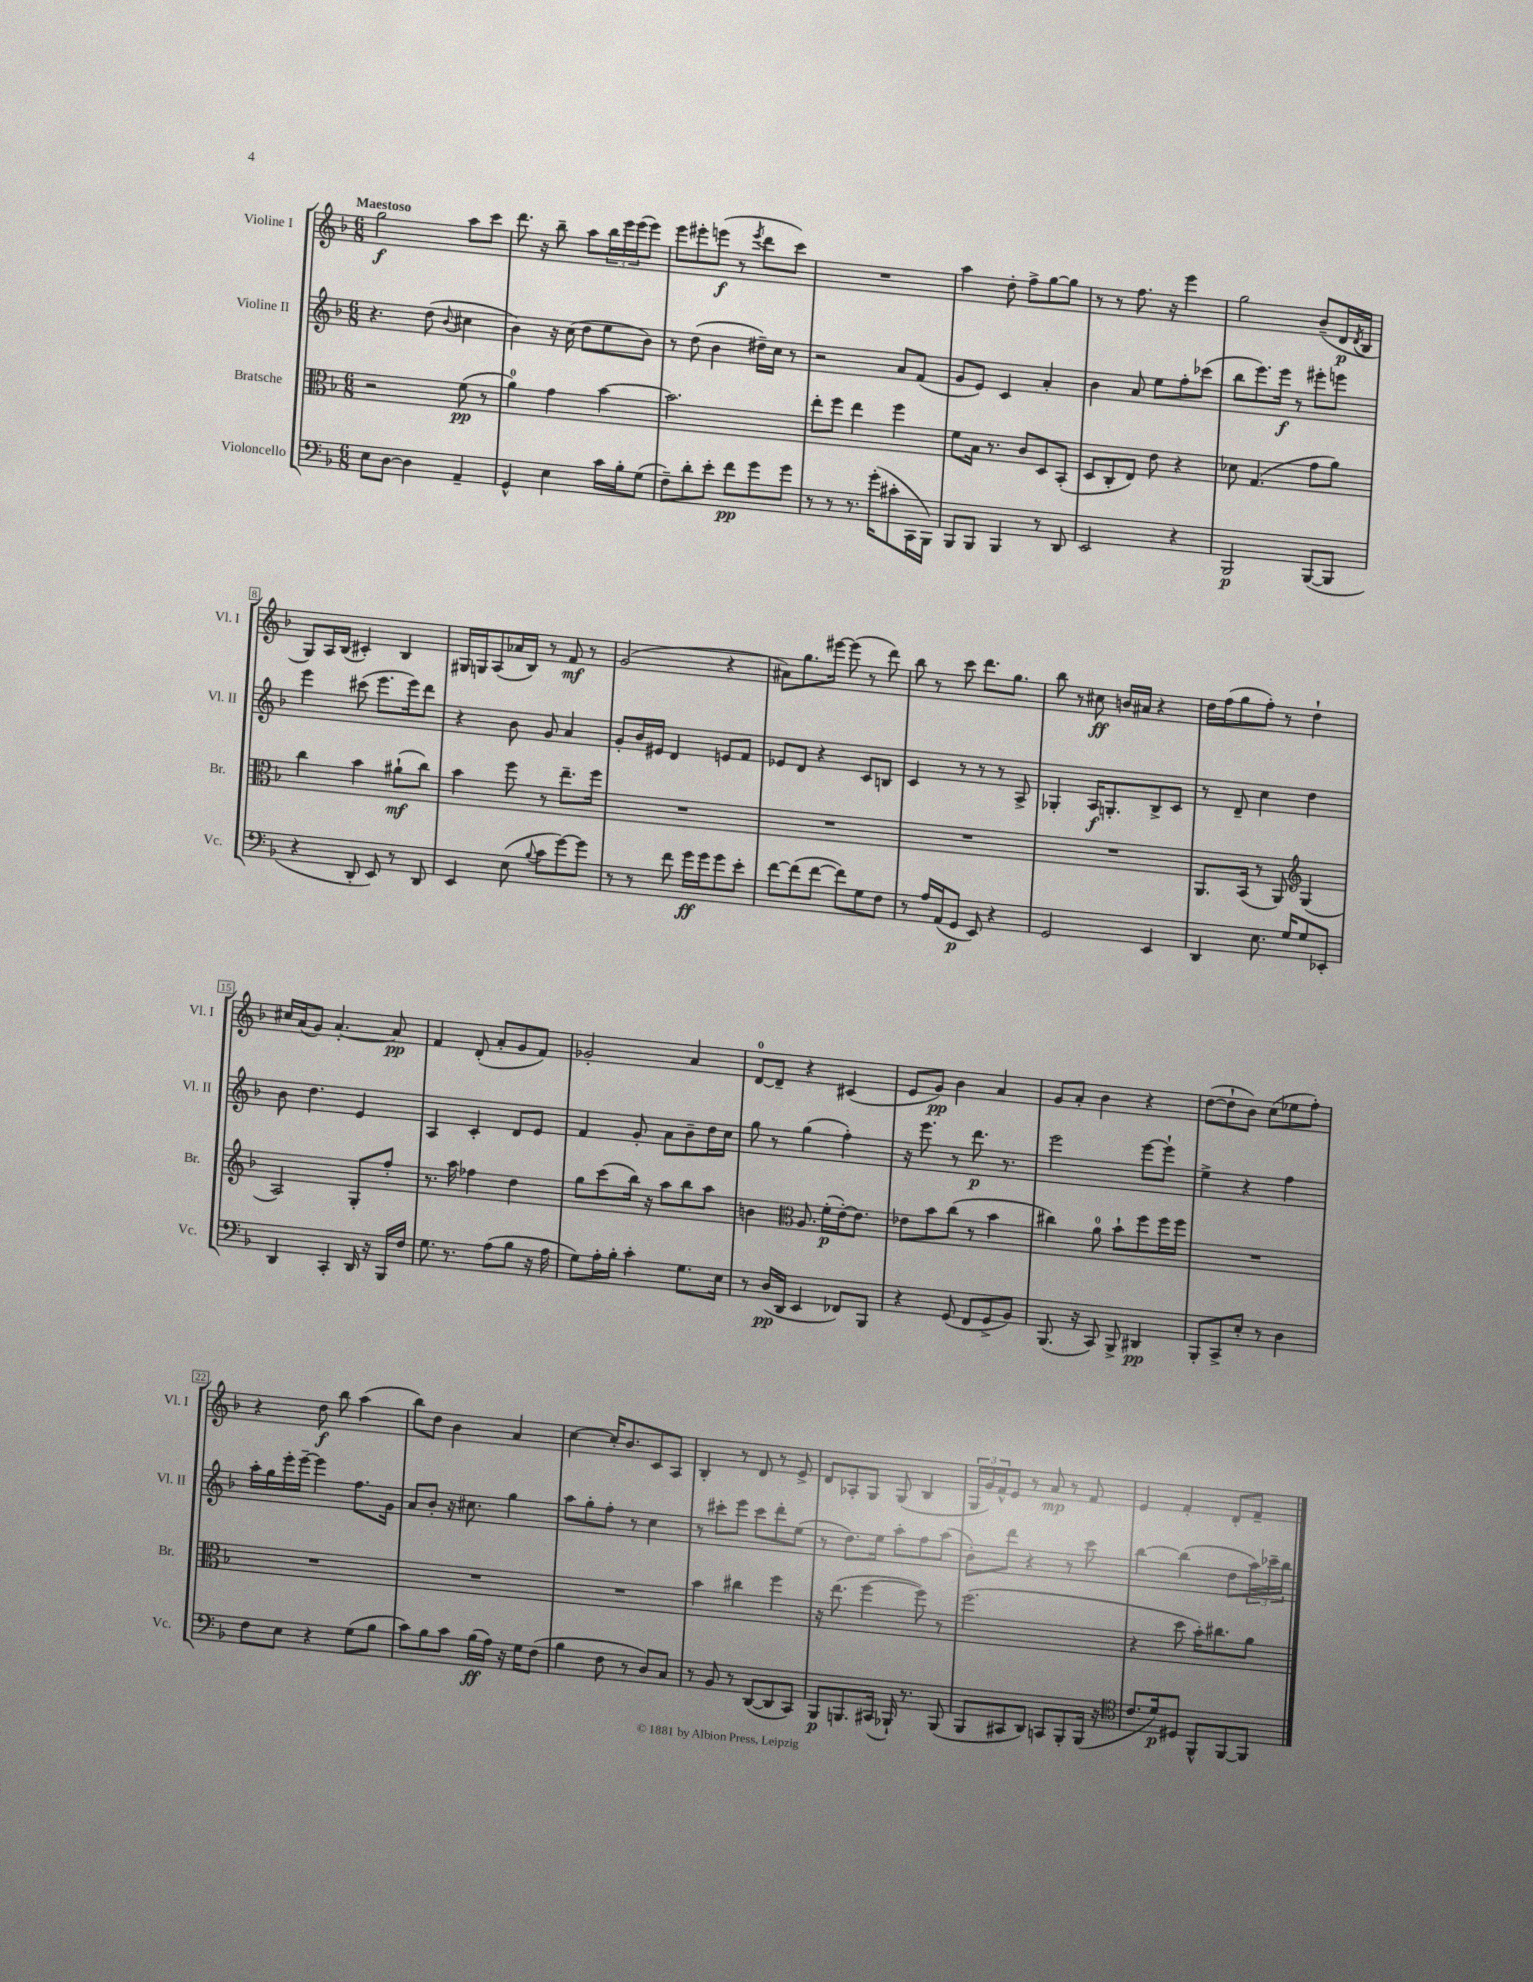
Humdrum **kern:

**kern	**dynam	**kern	**dynam	**kern	**dynam	**kern	**dynam
*part4	*part4	*part3	*part3	*part2	*part2	*part1	*part1
*staff4	*staff4	*staff3	*staff3	*staff2	*staff2	*staff1	*staff1
*I"Violoncello	*	*I"Bratsche	*	*I"Violine II	*	*I"Violine I	*
*I'Vc.	*	*I'Br.	*	*I'Vl. II	*	*I'Vl. I	*
*clefF4	*	*clefC3	*	*clefG2	*	*clefG2	*
*k[b-]	*	*k[b-]	*	*k[b-]	*	*k[b-]	*
*M6/8	*	*M6/8	*	*M6/8	*	*M6/8	*
=1	=1	=1	=1	=1	=1	=1	=1
!	!	!	!	!	!	!LO:TX:a:B:t=Maestoso	!
8E\L	.	2r	.	4.r	.	2gg\	f
[8D\J	.	.	.	.	.	.	.
4D\]	.	.	.	.	.	.	.
.	.	.	.	(8dd\	.	.	.
.	.	.	.	8qqb-/	.	.	.
4AA~/	.	(8f\	pp	4cc#X\	.	8aa\L	.
.	.	8r	.	.	.	8ccc\J	.
=2	=2	=2	=2	=2	=2	=2	=2
4GG^^/	.	4a\)	.	4b-\)	.	8.ddd\	.
.	.	.	.	.	.	16r	.
4E\	.	4g\	.	16r	.	8bb-~\	.
.	.	.	.	(16cc\	.	.	.
.	.	.	.	8dd\L	.	8aa\L	.
16c\LL	.	[4b-\	.	8ee\	.	24bb-\L	.
.	.	.	.	.	.	24eee\	.
16B-'\J	.	.	.	.	.	.	.
.	.	.	.	.	.	(24eee\J	.
(8G\J	.	.	.	8b-\J)	.	8eee\J)	.
=3	=3	=3	=3	=3	=3	=3	=3
8F~\L)	.	2.b-\]	.	8r	.	8eee\L	.
8d'\	.	.	.	(8dd\	.	8eee#X'\	.
8e'\J	.	.	.	4b-\	.	(8eeen\J	f
8f\L	pp	.	.	.	.	8r	.
.	.	.	.	.	.	8qeee/	.
8g\	.	.	.	16dd#X~\LL)	.	8ddd\L	.
.	.	.	.	16cc\JJ	.	.	.
8g\J	.	.	.	8r	.	8ccc\J)	.
=4	=4	=4	=4	=4	=4	=4	=4
8r	.	8ee'\L	.	2r	.	2.r	.
8r	.	8ff\J	.	.	.	.	.
8.r	.	4ee\	.	.	.	.	.
(16g'\KL	.	.	.	.	.	.	.
8c#X'\	.	4ff\	.	8a/L	.	.	.
16CC\L	.	.	.	(8f/J	.	.	.
16BBB-\JJ)	.	.	.	.	.	.	.
=5	=5	=5	=5	=5	=5	=5	=5
8BBB-/L	.	8f\L	.	8g/L	.	4aa\	.
8BBB-/J	.	16B-\Jk	.	8e/J)	.	.	.
.	.	8.r	.	.	.	.	.
4BBB-/	.	.	.	4c/	.	8dd'\	.
.	.	8c/L	.	.	.	8ff^\L	.
8r	.	8D/	.	4a'/	.	[8gg\	.
8DD/	.	(8BB-'/J	.	.	.	8gg\J]	.
=6	=6	=6	=6	=6	=6	=6	=6
2EE/	.	8D/L	.	4b-\	.	8r	.
.	.	8C'/	.	.	.	8r	.
.	.	8E/J)	.	8a/	.	8.ff\	.
.	.	8e\	.	8ee\L	.	.	.
.	.	.	.	.	.	16r	.
4r	.	4r	.	8ff'\	.	4eee\	.
.	.	.	.	(8ccc-X\J	.	.	.
=7	=7	=7	=7	=7	=7	=7	=7
2BBB-/	p	8d-X\	.	8bb-\L	.	2gg\	.
.	.	(4.G/	.	8.eee\)	.	.	.
.	.	.	.	16eee\Jk	f	.	.
.	.	.	.	8r	.	.	.
([8BBB-/L	.	8g\L	.	8eee#X'\L	.	(8b-~/L	.
8BBB-/J]	.	8a\J)	.	8eeen\J	.	16d/L	p
.	.	.	.	.	.	8qd/	.
.	.	.	.	.	.	16B-/JJ	.
!!LO:LB:g=z
=8	=8	=8	=8	=8	=8	=8	=8
4r	.	4cc\	.	4eee\	.	8G/L)	.
.	.	.	.	.	.	16A/L	.
.	.	.	.	.	.	(16B-/JJ	.
8DD'/	.	4b-\	.	(8ccc#X\	.	4c#X'/)	.
8EE/)	.	.	.	8.eee\L	.	.	.
8r	.	(8a#X`\L	mf	.	.	4B-/	.
.	.	.	.	16eee\k)	.	.	.
8DD/	.	8cc\J)	.	8ddd\J	.	.	.
=9	=9	=9	=9	=9	=9	=9	=9
4EE/	.	4b-\	.	4r	.	16G#X/LL	.
.	.	.	.	.	.	16Gn/J	.
.	.	.	.	.	.	(8A/	.
(8E\	.	8ff\	.	8b-\	.	16a-X/L	.
.	.	.	.	.	.	16B-/JJ)	.
8qqB-/	.	.	.	.	.	.	.
8c\L	.	8r	.	8g/	.	8r	.
[8g\)	.	8.ee~\L	.	4a/	.	8f/	mf
8g\J]	.	.	.	.	.	8r	.
.	.	16ff\Jk	.	.	.	.	.
=10	=10	=10	=10	=10	=10	=10	=10
8r	.	2.r	.	8g'/L	.	(2g/	.
8r	.	.	.	16b-/L	.	.	.
.	.	.	.	16e#X/JJ	.	.	.
8f\	.	.	.	4d/	.	.	.
16g\LL	ff	.	.	.	.	.	.
16g\J	.	.	.	.	.	.	.
8g\	.	.	.	8en/L	.	4r	.
8e'\J	.	.	.	8f/J	.	.	.
=11	=11	=11	=11	=11	=11	=11	=11
[8f\L	.	2.r	.	8e-X/L	.	8a#X\L)	.
(8f\]	.	.	.	8d/J	.	8.gg\	.
[8f\J	.	.	.	4r	.	.	.
.	.	.	.	.	.	[16eee#X\Jk	.
8f\L])	.	.	.	.	.	(8eee#\]	.
8G\	.	.	.	8c/L	.	8r	.
8F\J	.	.	.	8Bn/J	.	8ddd\)	.
=12	=12	=12	=12	=12	=12	=12	=12
8r	.	2.r	.	4c/	.	8bb-\	.
16A/LL	.	.	.	.	.	8r	.
(16AA/J	.	.	.	.	.	.	.
8GG/J	p	.	.	8r	.	8ccc\	.
8EE/)	.	.	.	8r	.	8.ddd\L	.
4r	.	.	.	8r	.	.	.
.	.	.	.	.	.	8.gg\J	.
.	.	.	.	8A^/	.	.	.
=13	=13	=13	=13	=13	=13	=13	=13
2GG/	.	2.r	.	4G-X'/	.	8bb-\	.
.	.	.	.	.	.	8r	.
.	.	.	.	16A/KL	f	8cc#X\	ff
.	.	.	.	8.Gn'/	.	.	.
.	.	.	.	.	.	16bn/LL	.
.	.	.	.	.	.	16a#X/JJ	.
4EE/	.	.	.	8B-^/	.	4r	.
.	.	.	.	8c/J	.	.	.
=14	=14	=14	=14	=14	=14	=14	=14
4DD/	.	8.AA/L	.	8r	.	16dd\LL	.
.	.	.	.	.	.	(16ff\J	.
.	.	.	.	8d~/	.	8gg\	.
.	.	(16BB-/Jk	.	.	.	.	.
8.E\	.	8r	.	4cc\	.	8ff'\J)	.
.	.	8AA/)	.	.	.	8r	.
16G/KL	.	.	.	.	.	.	.
*	*	*clefG2	*	*	*	*	*
8G/	.	(4G/	.	4dd\	.	4dd`\	.
8EE-X'/J	.	.	.	.	.	.	.
!!LO:LB:g=z
=15	=15	=15	=15	=15	=15	=15	=15
4DD/	.	2A/)	.	8b-\	.	16cc#X/LL	.
.	.	.	.	.	.	(16a/J	.
.	.	.	.	4.dd\	.	8g/J)	.
4CC'/	.	.	.	.	.	[4.a'/	.
16DD/	.	8G'/L	.	4e/	.	.	.
16r	.	.	.	.	.	.	.
16BBB-/LL	.	8ff'/J	.	.	.	8a/]	pp
16F/JJ	.	.	.	.	.	.	.
=16	=16	=16	=16	=16	=16	=16	=16
8.G\	.	8.r	.	4A/	.	4f/	.
8.r	.	16aa\	.	.	.	.	.
.	.	4ff-X\	.	4c'/	.	(8d'/	.
(8A\L	.	.	.	.	.	8a'/L	.
8B-\J	.	4dd\	.	8d/L	.	8g/	.
16r	.	.	.	8e/J	.	8f/J)	.
16A\	.	.	.	.	.	.	.
=17	=17	=17	=17	=17	=17	=17	=17
8G\L)	.	8gg\L	.	4f/	.	2g-X'/	.
16A'\L	.	(8ccc\	.	.	.	.	.
16B-'\JJ	.	.	.	.	.	.	.
4c'\	.	16bb-\Jk)	.	8g'/	.	.	.
.	.	16r	.	.	.	.	.
.	.	8aa\L	.	8a\L	.	.	.
8.G\L	.	8bb-\	.	8b-~\	.	4a/	.
.	.	8aa\J	.	16dd\L	.	.	.
16E\Jk	.	.	.	16cc\JJ	.	.	.
=18	=18	=18	=18	=18	=18	=18	=18
8r	.	4bn\	.	8gg\	.	[8d/L	.
(16D/LL	pp	.	.	8r	.	8d~/J]	.
16DD/JJ	.	.	.	.	.	.	.
*	*	*clefC3	*	*	*	*	*
4EE/	.	8.A/	.	(4gg\	.	4r	.
.	.	(16f'\LL	p	.	.	.	.
8FF-X/L)	.	[16e'\J)	.	4ff'\)	.	(4c#X/	.
.	.	8.e\J]	.	.	.	.	.
8BBB-/J	.	.	.	.	.	.	.
=19	=19	=19	=19	=19	=19	=19	=19
4r	.	8e-X\L	.	16r	.	8e/L	.
.	.	.	.	8.eee\	.	.	.
.	.	8b-\	.	.	.	8g/J)	pp
(8GG/	.	(8cc\J	.	8r	.	4b-\	.
8FF/L	.	8r	.	8.ddd\	p	.	.
8GG^/	.	4b-\	.	.	.	4a/	.
.	.	.	.	8.r	.	.	.
8BB-/J)	.	.	.	.	.	.	.
=20	=20	=20	=20	=20	=20	=20	=20
(8.BBB-/	.	4cc#X\)	.	2eee\	.	8g/L	.
.	.	.	.	.	.	8a'/J	.
16r	.	.	.	.	.	.	.
8CC/)	.	8a\	.	.	.	4b-\	.
8BBB-^/	.	8b-`\L	.	.	.	.	.
4DD#X/	pp	8ff\	.	[8eee\L	.	4r	.
.	.	16ff\L	.	8eee`\J]	.	.	.
.	.	16ff\JJ	.	.	.	.	.
=21	=21	=21	=21	=21	=21	=21	=21
8BBB-'/L	.	2.r	.	4ee^\	.	([8dd\L	.
8CC^/	.	.	.	.	.	8dd`\]	.
8E'/J	.	.	.	4r	.	8b-\J)	.
8r	.	.	.	.	.	(8cc\L	.
4D\	.	.	.	4ff\	.	8ee-X\	.
.	.	.	.	.	.	8ff'\J)	.
!!LO:LB:g=z
=22	=22	=22	=22	=22	=22	=22	=22
8F\L	.	2.r	.	16aa'\LL	.	4r	.
.	.	.	.	16gg\	.	.	.
8E\J	.	.	.	16eee'\	.	.	.
.	.	.	.	[16eee~\JJ	.	.	.
4r	.	.	.	4eee\]	.	8dd\	f
.	.	.	.	.	.	8bb-\	.
(8G\L	.	.	.	8.ff\L	.	(4aa\	.
8B-\J	.	.	.	.	.	.	.
.	.	.	.	16g\Jk	.	.	.
=23	=23	=23	=23	=23	=23	=23	=23
8c\L)	.	2.r	.	8a/L	.	8bb-\L)	.
8B-\	.	.	.	8b-'/J	.	8dd\J	.
8c\J	.	.	.	16r	.	4b-\	.
.	.	.	.	8.cc#X\	.	.	.
(16B-\LL	ff	.	.	.	.	.	.
16A\JJ)	.	.	.	.	.	.	.
16r	.	.	.	4gg\	.	4a/	.
16G\KL	.	.	.	.	.	.	.
(8F\J	.	.	.	.	.	.	.
=24	=24	=24	=24	=24	=24	=24	=24
4B-\	.	2.r	.	8aa\L	.	[4cc\	.
.	.	.	.	8gg'\	.	.	.
8F\	.	.	.	8ff'\J	.	16cc'/KL]	.
.	.	.	.	.	.	8.b-/	.
8r	.	.	.	8r	.	.	.
8D/L)	.	.	.	4cc\	.	8c/	.
8C/J	.	.	.	.	.	8A/J	.
=25	=25	=25	=25	=25	=25	=25	=25
8r	.	4b-\	.	8r	.	4B-'/	.
8BB-/	.	.	.	8ccc#X'\L	.	.	.
8r	.	4cc#X\	.	8eee\J	.	8r	.
([8DD/L	.	.	.	8ccc#\L	.	8d/	.
8DD/]	.	4ff\	.	8ddd'\	.	8r	.
8CC/J)	.	.	.	(8ee\J	.	8e^/	.
=26	=26	=26	=26	=26	=26	=26	=26
8BBB-/L	p	16r	.	8r	.	8d/L	.
.	.	(8.ee\	.	.	.	.	.
8.BBBn/	.	.	.	8.dd\L)	.	8A-X'/	.
.	.	[4ff\	.	.	.	8G/J	.
(16CC#X/Jk	.	.	.	16ee\Jk	.	.	.
16BBB-X`/)	.	.	.	8aa'\L	.	(8G/	.
8.r	.	.	.	.	.	.	.
.	.	8ff\])	.	8ff\	.	4B-/	.
(8BBB-/	.	8r	.	(8aa\J	.	.	.
=27	=27	=27	=27	=27	=27	=27	=27
8BBB-/L	.	(2.ff\	.	8b-'\L)	.	24G/LL	.
.	.	.	.	.	.	24g/)	.
.	.	.	.	.	.	24f^^/J	.
8CC#X/	.	.	.	8ddd\J	.	8e/J	.
8DD/J)	.	.	.	4r	.	8r	.
8CCn/L	.	.	.	.	.	8a/	mp
8BBB-'/	.	.	.	8r	.	8r	.
(16BBB-/Jk	.	.	.	8ccc\	.	8f/	.
16r	.	.	.	.	.	.	.
=28	=28	=28	=28	=28	=28	=28	=28
*clefC4	*	*	*	*	*	*	*
8.c/L	.	4r	.	[4bb-\	.	4e/	.
16d/k)	p	.	.	.	.	.	.
8D#X/J	.	8dd\	.	(4bb-\]	.	4f'/	.
8FF^^/L	.	16b-'\KL)	.	.	.	.	.
.	.	8.cc#X\	.	.	.	.	.
[8FF/	.	.	.	8dd\L	.	8d'/L	.
8FF/J]	.	8a\J	.	24aa\L)	.	8f~/J	.
.	.	.	.	24ccc-X~\	.	.	.
.	.	.	.	24bb-\JJ	.	.	.
==	==	==	==	==	==	==	==
*-	*-	*-	*-	*-	*-	*-	*-
